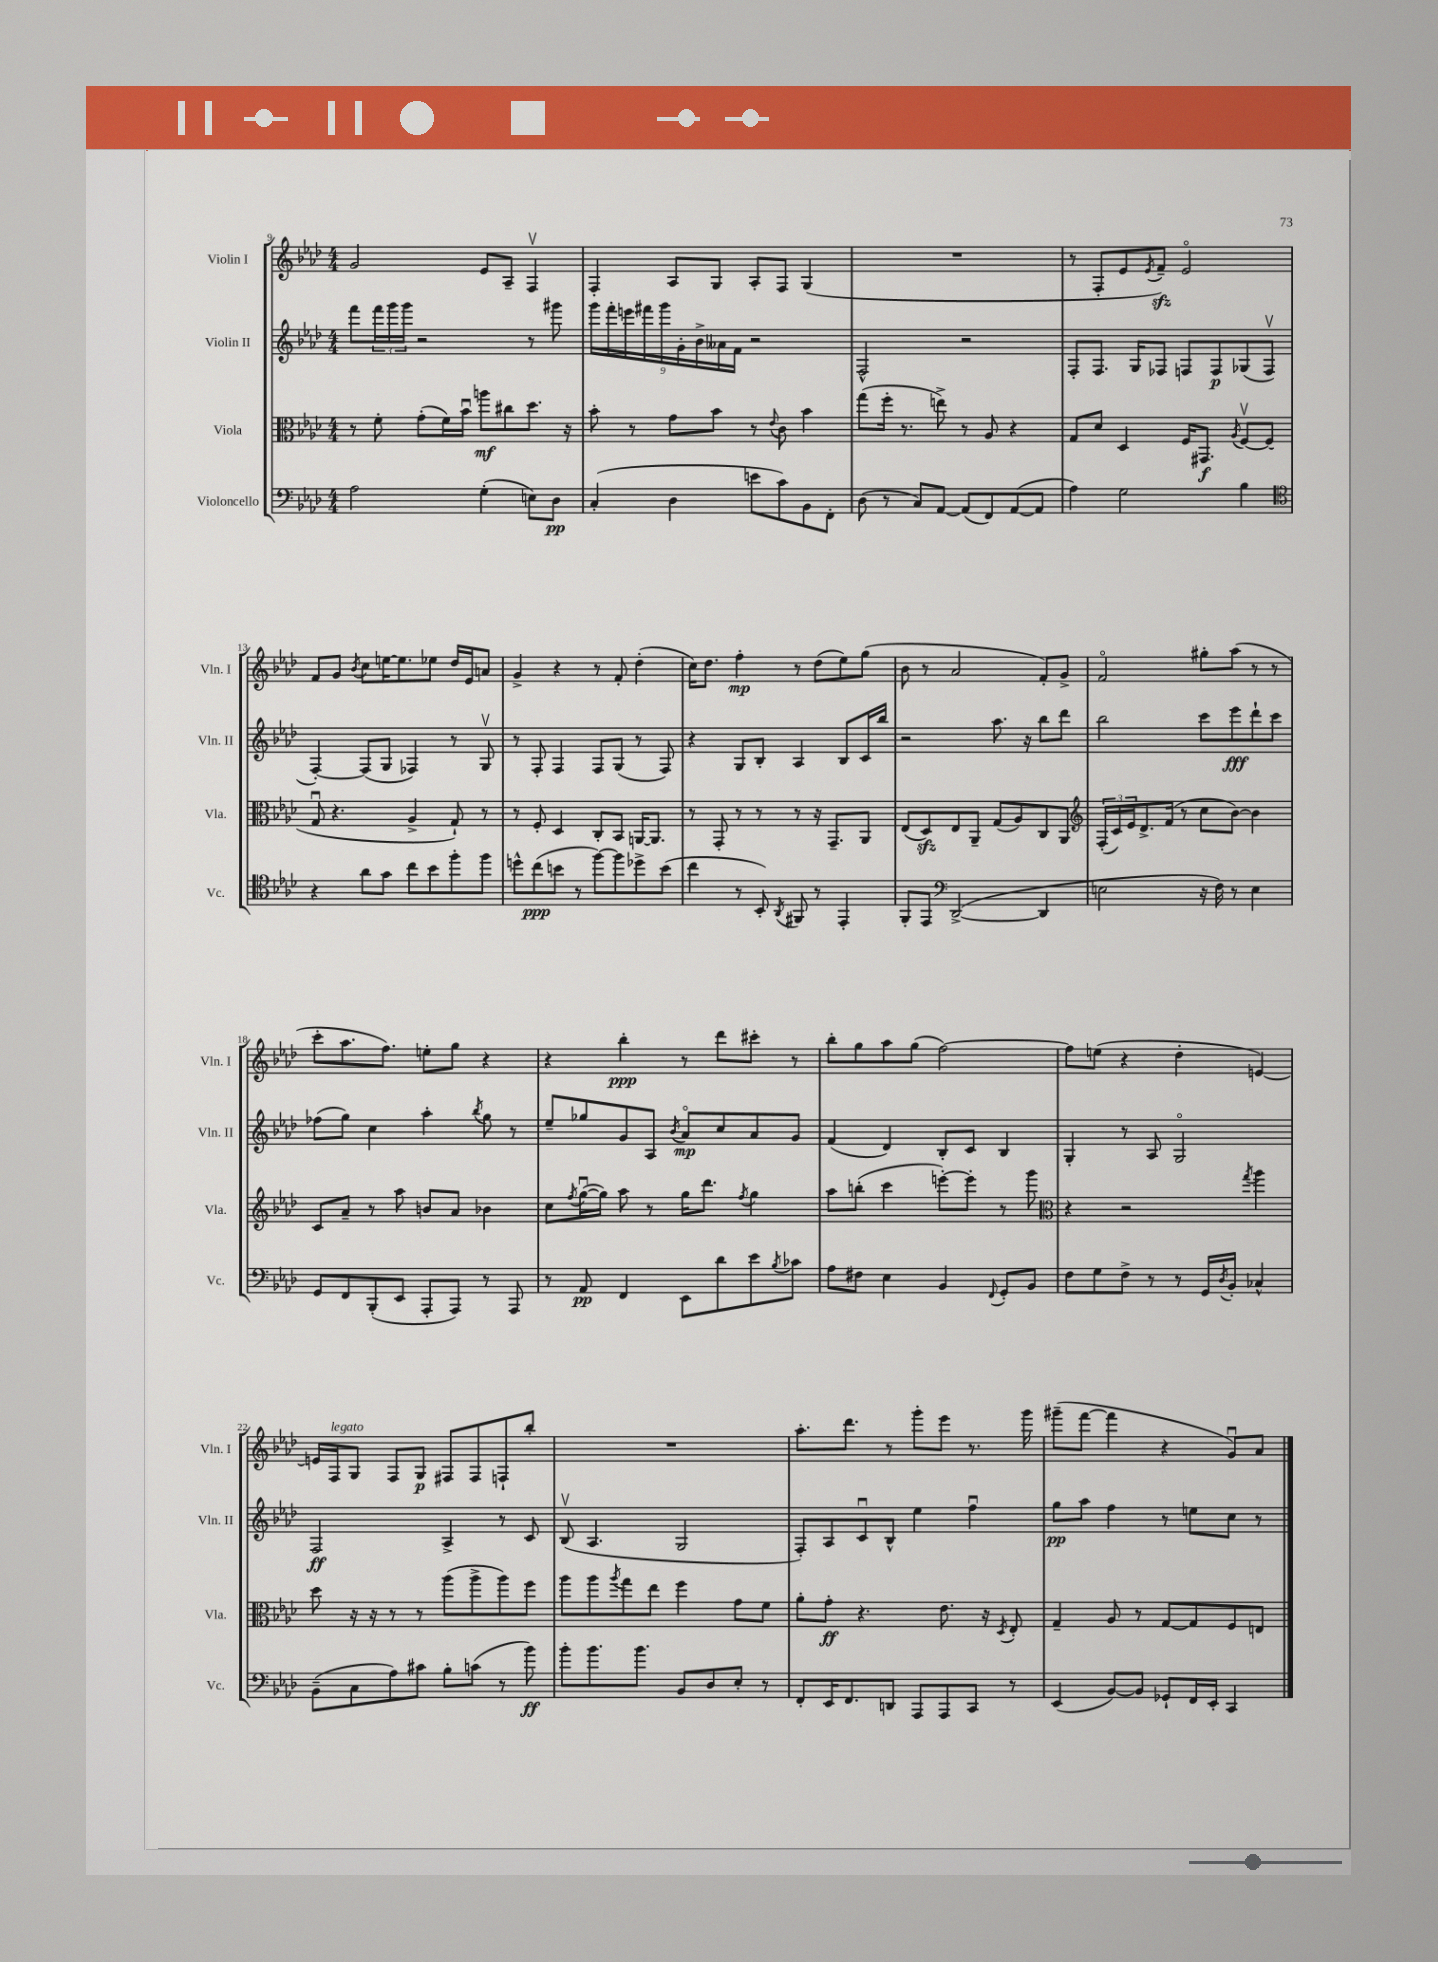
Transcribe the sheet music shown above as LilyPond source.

<<
\new StaffGroup <<
\new Staff = "s0" \with { instrumentName = "Violin I" shortInstrumentName = "Vln. I" } {
    \clef treble \key aes \major \numericTimeSignature \time 4/4
    g'2 ees'8 aes8-- f4\upbow |
    f4-. aes8 g8 aes8-. f8 g4( |
    R1 |
    r8 f8-. ees'8 \acciaccatura { ees'8 } f'8--\sfz) ees'2\flageolet |
    f'8 g'8 \acciaccatura { bes'8 } c''8 e''16~ e''8. ees''8 des''16 ees'16 a'8 |
    g'4-> r4 r8 f'8-. des''4-.( |
    c''16) des''8. f''4-.\mp r8 des''8( ees''8) g''8( |
    bes'8 r8 aes'2 f'8-.) g'8-> |
    f'2\flageolet gis''8-. aes''8( r8 r8 |
    c'''8-. aes''8. f''8.) e''8-. g''8 r4 |
    r4 bes''4-.\ppp r8 des'''8 cis'''8-. r8 |
    bes''8-. g''8 aes''8 g''8( f''2~) |
    f''8 e''8( r4 des''4-. e'4~) |
    e'16 f16^\markup { \italic "legato" } g8 f8 g8\p fis8 fis8 f8-! bes''8-. |
    R1 |
    aes''8.-. des'''8. r8 g'''8-. ees'''8 r8. g'''16 |
    gis'''8--( f'''8~ f'''4 r4 g'8\downbow) aes'8 \bar "|." |
}
\new Staff = "s1" \with { instrumentName = "Violin II" shortInstrumentName = "Vln. II" } {
    \clef treble \key aes \major \numericTimeSignature \time 4/4
    f'''8 \tuplet 3/2 { f'''16 g'''16 g'''16 } r2 r8 gis'''8 |
    \tuplet 9/8 { g'''16 f'''16-. e'''16 fis'''16 g'''16 g'16-. bes'16-> aeses'16 f'16 } r2 |
    f2-^ r2 |
    f8-. f8. g16 fes8 f8 f8\p ges8( f8\upbow |
    f4~-.) f8( g8 fes4) r8 g8\upbow |
    r8 f8-. f4 f8 g8( r8 f8) |
    r4 g8 bes8-. aes4 bes8 c'16 bes''16 |
    r2 aes''8. r16 bes''8 des'''8 |
    bes''2 c'''8 ees'''8\fff des'''8-! c'''8 |
    fes''8( g''8) c''4 aes''4-. \acciaccatura { bes''8 } g''8 r8 |
    ees''8-- ges''8 g'8 aes8 \acciaccatura { bes'8 } aes'8\flageolet\mp c''8 aes'8 g'8 |
    f'4( des'4) bes8-. c'8 bes4 |
    g4-. r8 aes8 g2\flageolet |
    f2\ff aes4-> r8 c'8 |
    bes8\upbow( aes4. g2 |
    f8-.) aes8 c'8\downbow bes8-^ ees''4 f''4\downbow |
    g''8\pp aes''8 f''4 r8 e''8 c''8 r8 \bar "|." |
}
\new Staff = "s2" \with { instrumentName = "Viola" shortInstrumentName = "Vla." } {
    \clef alto \key aes \major \numericTimeSignature \time 4/4
    r8 f'8-. g'8-.( f'16) bes'16\downbow a''8\mf cis''8 des''8. r16 |
    bes'8-. r8 g'8 bes'8 r8 \appoggiatura { ees'8 } c'8 bes'4 |
    g''8( f''16-. r8. e''8->) r8 aes8 r4 |
    g8 des'8 des4 f16 gis,8.\f \acciaccatura { aes8 } f8~\upbow f8( |
    g8\downbow r4. aes4-> g8-!) r8 |
    r8 f8-. des4 c8-. bes,8 a,16~ a,8. |
    r8 g,8-. r8 r8 r8 r16 g,8.-- aes,8 |
    ees8( des8\sfz) ees8 aes,8-- g8( aes8) c8 aes,8 |
    \clef treble \tuplet 3/2 { f16-.( c'16) ees'16 } des'8.-> f'16( r8 c''8 bes'8~) bes'4 |
    c'8 aes'8-- r8 aes''8 b'8 aes'8 bes'4 |
    c''8 \acciaccatura { f''8 } g''16~\downbow( g''16) aes''8 r8 g''16 des'''8. \acciaccatura { f''8 } g''4 |
    aes''8 b''8-.( c'''4 e'''8~-.) e'''8-. r8 g'''8 |
    \clef alto r4 r2 \acciaccatura { g''8 } aes''4 |
    des''8 r16 r16 r8 r8 aes''8( aes''8-> aes''8) f''8 |
    aes''8 aes''8 \acciaccatura { aes''8 } g''8 ees''8 f''4 g'8 f'8 |
    aes'8-. g'8-.\ff r4. ees'8. r16 \acciaccatura { des8 } ees8-. |
    g4-- aes8 r8 g8~ g8 f8 e8 \bar "|." |
}
\new Staff = "s3" \with { instrumentName = "Violoncello" shortInstrumentName = "Vc." } {
    \clef bass \key aes \major \numericTimeSignature \time 4/4
    aes2 g4-.( e8) des8\pp |
    c4-.( des4 e'8 c'8) bes,8 f,8-. |
    des8( r8 c8) aes,8~ aes,8( f,8) aes,8~( aes,8 |
    aes4) g2 bes4 |
    \clef tenor r4 aes'8 g'8 c''8 bes'8 f''8-. f''8 |
    d''8-^ c''8\ppp( b'8 r8 f''8~) f''8 des''8-> b'8( |
    c''4 r8 bes,8-.) \acciaccatura { aes,8 } fis,8 r8 ees,4-. |
    f,8-. ees,8 \clef bass des,2~->( des,4 |
    e2 r16 f16) r8 e4 |
    g,8 f,8 bes,,8-.( ees,8 aes,,8-. aes,,8) r8 aes,,8 |
    r8 aes,8\pp f,4 ees,8 des'8 ees'8 \acciaccatura { bes8 } ces'8 |
    aes8 fis8 ees4 bes,4 \appoggiatura { f,8 } g,8-. bes,8 |
    f8 g8 f8-> r8 r8 g,16 \acciaccatura { des8 } bes,16-. ces4-^ |
    bes,8--( c8 aes8) cis'8 bes8-. c'8( r8 bes'8\ff) |
    bes'8-. bes'8. bes'8. bes,8 des8 ees8-. r8 |
    f,8-. ees,16 f,8. d,8 aes,,8 aes,,8 c,8 r8 |
    ees,4( bes,8~) bes,8 ges,8-! f,16 ees,16-. c,4 \bar "|." |
}
>>
>>
\layout { \context { \Score currentBarNumber = #9 } }
